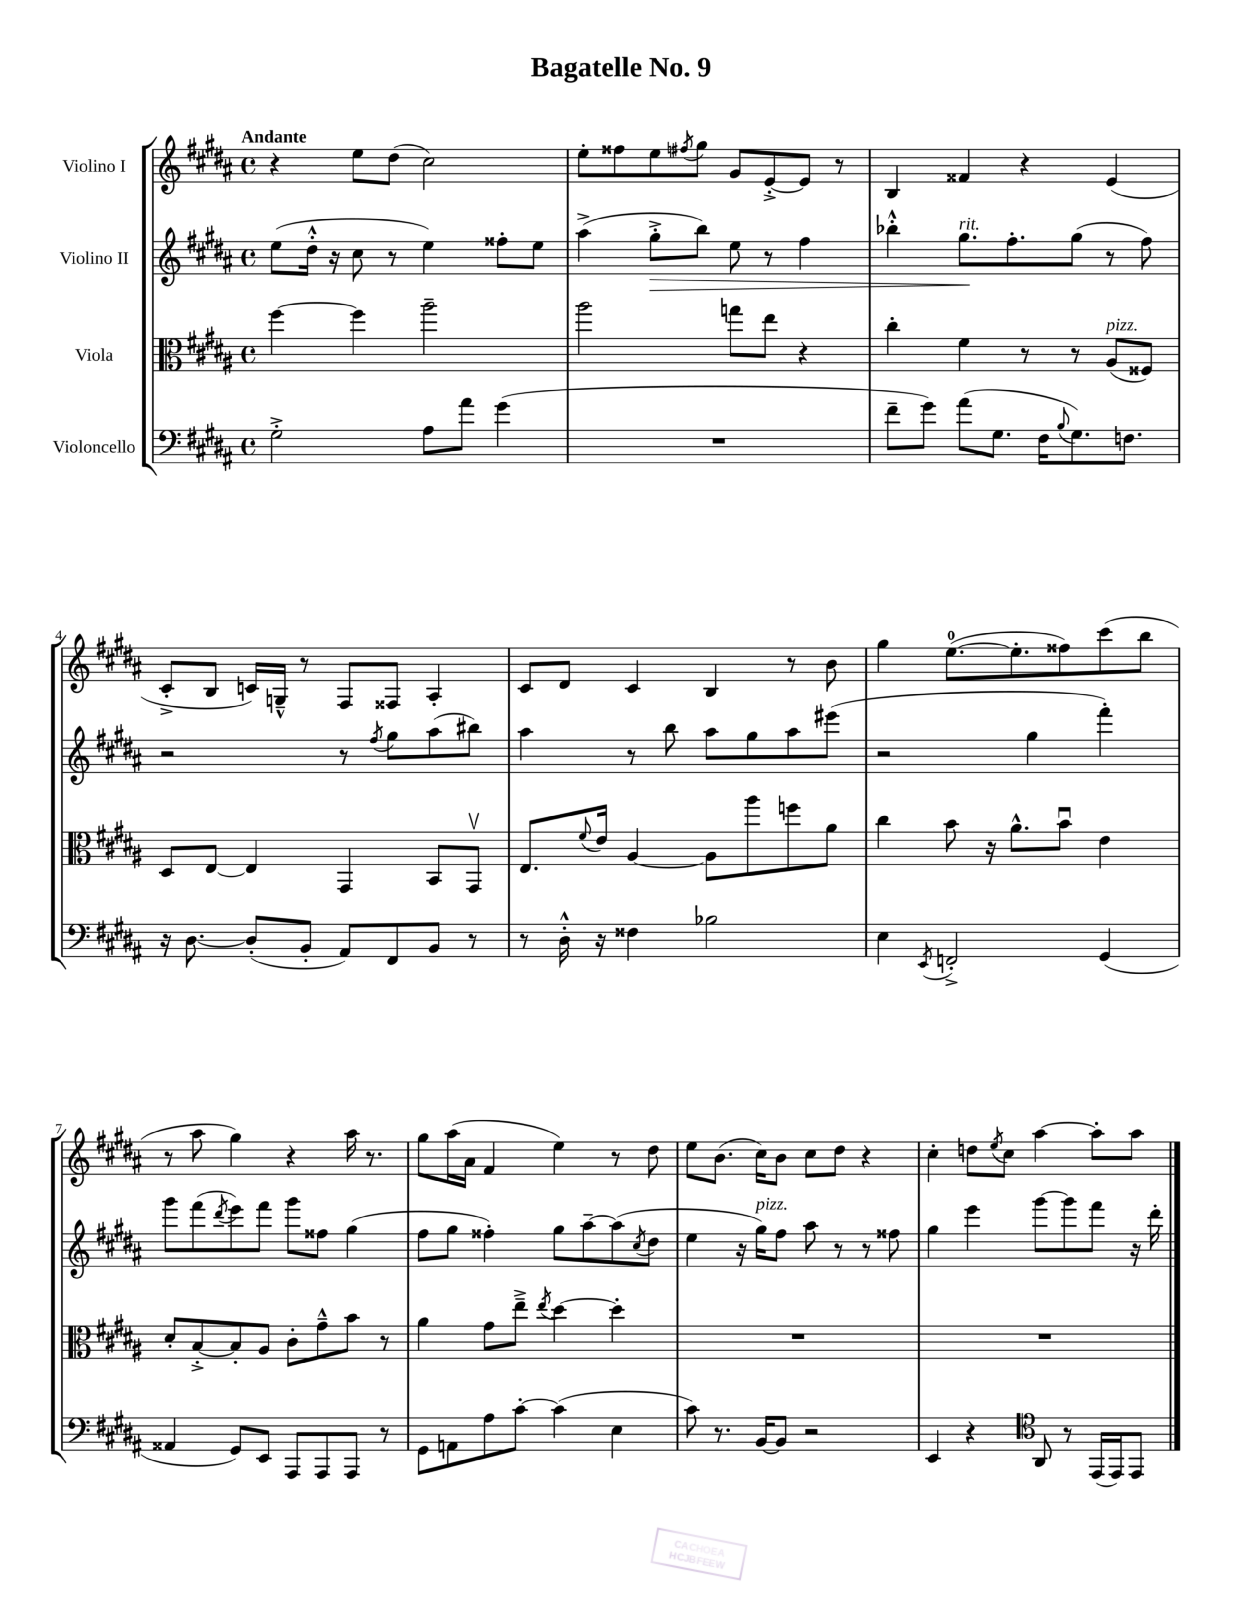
\header { title = "Bagatelle No. 9" }
<<
\new StaffGroup <<
\new Staff = "s0" \with { instrumentName = "Violino I" } {
    \clef treble \key b \major \defaultTimeSignature \time 4/4 \tempo "Andante"
    r4 e''8 dis''8( cis''2) |
    e''8-. fisis''8 e''8 \acciaccatura { fis''8 } gis''8 gis'8 e'8~-.-> e'8 r8 |
    b4 fisis'4 r4 e'4( |
    cis'8-.-> b8 c'16) g16---^ r8 fis8 fisis8 ais4-. |
    cis'8 dis'8 cis'4 b4 r8 b'8 |
    gis''4 e''8.-0~( e''8.-. fisis''8) cis'''8( b''8 |
    r8 ais''8 gis''4) r4 ais''16 r8. |
    gis''8 ais''16( ais'16 fis'4 e''4) r8 dis''8 |
    e''8 b'8.( cis''16) b'8 cis''8 dis''8 r4 |
    cis''4-. d''8 \acciaccatura { e''8 } cis''8 ais''4~ ais''8-. ais''8 \bar "|." |
}
\new Staff = "s1" \with { instrumentName = "Violino II" } {
    \clef treble \key b \major \defaultTimeSignature \time 4/4
    e''8( dis''16-.-^ r16 cis''8 r8 e''4) fisis''8-. e''8 |
    ais''4->( gis''8-.->\> b''8) e''8 r8 fis''4 |
    bes''4-.-^ gis''8.\!^\markup { \italic "rit." } fis''8.-. gis''8( r8 fis''8) |
    r2 r8 \acciaccatura { fis''8 } gis''8 ais''8( bis''8) |
    ais''4 r8 b''8 ais''8 gis''8 ais''8 eis'''8( |
    r2 gis''4 fis'''4-.) |
    gis'''8 fis'''8( \acciaccatura { dis'''8 } e'''8) fis'''8 gis'''8 fisis''8 gis''4( |
    fis''8 gis''8 fisis''4-.) gis''8 ais''8~-- ais''8( \acciaccatura { cis''8 } dis''8 |
    e''4 r16 gis''16^\markup { \italic "pizz." }) fis''8 ais''8 r8 r8 fisis''8 |
    gis''4 e'''4 gis'''8~ gis'''8 fis'''8 r16 dis'''16-. \bar "|." |
}
\new Staff = "s2" \with { instrumentName = "Viola" } {
    \clef alto \key b \major \defaultTimeSignature \time 4/4
    fis''4~ fis''4 ais''2-- |
    ais''2 g''8 e''8 r4 |
    cis''4-. fis'4 r8 r8 ais8^\markup { \italic "pizz." }( fisis8) |
    dis8 e8~ e4 gis,4 b,8 gis,8\upbow |
    e8. \appoggiatura { fis'8 } e'16 ais4~ ais8 ais''8 f''8 ais'8 |
    cis''4 b'8 r16 ais'8.-^ b'8\downbow e'4 |
    dis'8-. b8~-.-> b8-. ais8 cis'8-. gis'8---^ b'8 r8 |
    ais'4 gis'8 e''8---> \acciaccatura { e''8 } dis''4~ dis''4-. |
    R1 |
    R1 \bar "|." |
}
\new Staff = "s3" \with { instrumentName = "Violoncello" } {
    \clef bass \key b \major \defaultTimeSignature \time 4/4
    gis2-.-> ais8 ais'8 gis'4( |
    R1 |
    fis'8-- gis'8) ais'8( gis8. fis16 \appoggiatura { b8 } gis8.) f8. |
    r16 dis8.~ dis8-.( b,8-. ais,8) fis,8 b,8 r8 |
    r8 dis16-.-^ r16 fisis4 bes2 |
    e4 \acciaccatura { e,8 } f,2-.-> gis,4( |
    aisis,4 gis,8) e,8 ais,,8 ais,,8 ais,,8 r8 |
    gis,8 a,8 ais8 cis'8~-. cis'4( e4 |
    cis'8) r8. b,16~ b,8 r2 |
    e,4 r4 \clef tenor ais,8 r8 e,16( e,16) e,8 \bar "|." |
}
>>
>>
